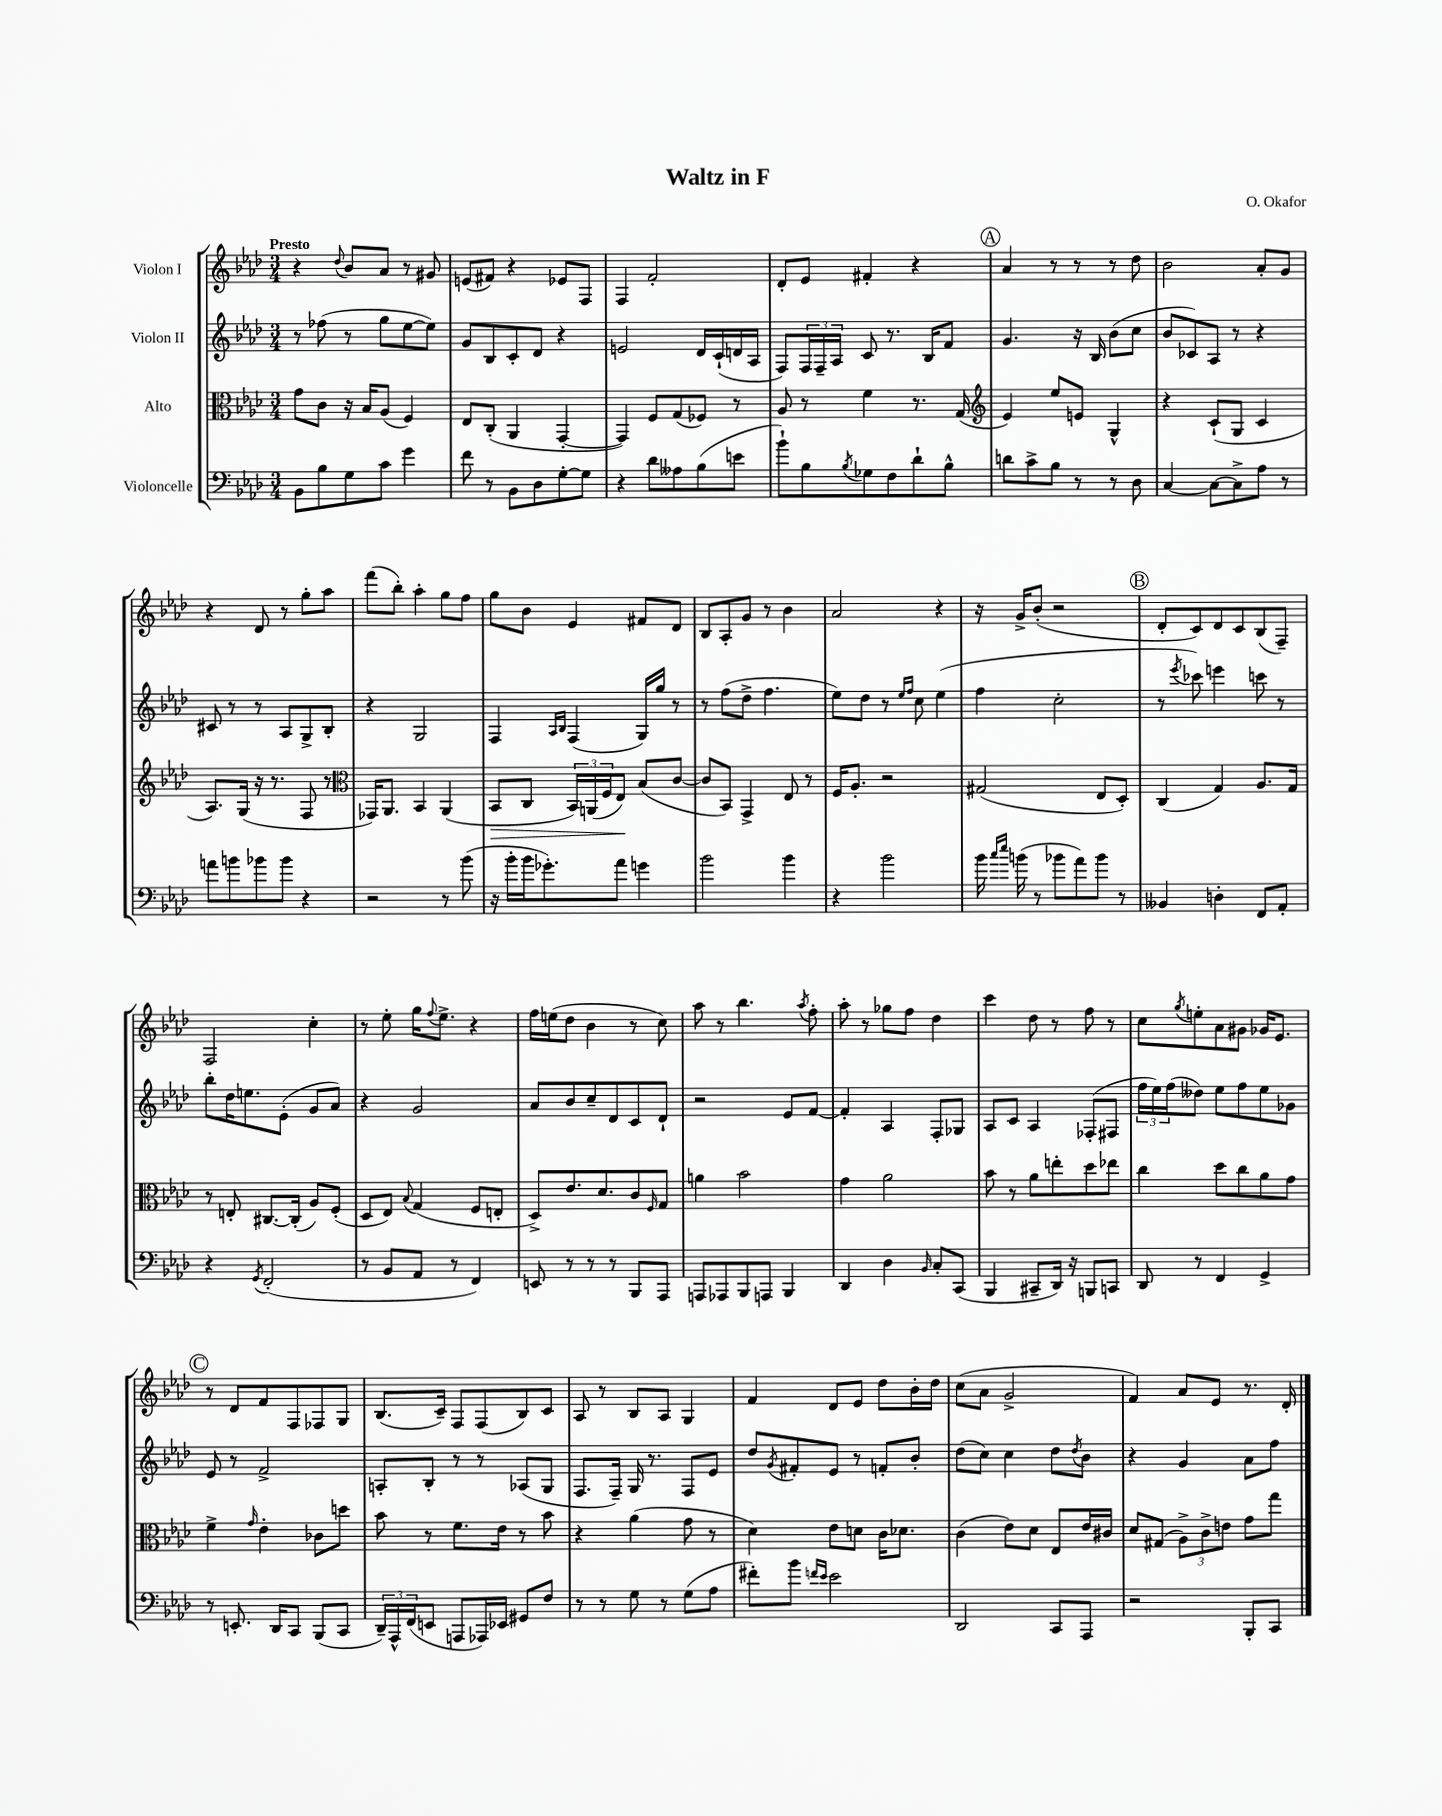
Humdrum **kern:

**kern	**kern	**dynam	**kern	**kern
*part4	*part3	*part3	*part2	*part1
*staff4	*staff3	*staff3	*staff2	*staff1
*I"Violoncelle	*I"Alto	*	*I"Violon II	*I"Violon I
*clefF4	*clefC3	*	*clefG2	*clefG2
*k[b-e-a-d-]	*k[b-e-a-d-]	*	*k[b-e-a-d-]	*k[b-e-a-d-]
*M3/4	*M3/4	*	*M3/4	*M3/4
=1	=1	=1	=1	=1
!	!	!	!	!LO:TX:a:B:t=Presto
8BB-\L	8g\L	.	8r	4r
8B-\	8c\J	.	(8ff-X\	.
.	.	.	.	8qqdd-/
8G\	16r	.	8r	8b-/L
.	16B-/KL	.	.	.
8c\J	(8A-/J	.	8gg\L	8a-/J
4g\	4F/)	.	[8ee-\	8r
.	.	.	8ee-\J])	8g#X/
=2	=2	=2	=2	=2
8f\	8E-/L	.	8g/L	(8en/L
8r	(8C'/J	.	8B-/	8f#X/J)
8BB-\L	4AA-/	.	8c'/	4r
8D-\	.	.	8d-/J	.
[8G'\	[4GG'/	.	4r	8e-X/L
8G\J]	.	.	.	8F/J
=3	=3	=3	=3	=3
4r	4GG/])	.	2en/	4F/
8d-\L	8F/L	.	.	2f'/
8A--X\	(8G/	.	.	.
(8B-\	8F-X/J)	.	16d-/LL	.
.	.	.	(16c`/	.
8en\J	8r	.	16dn/	.
.	.	.	16A-/JJ	.
=4	=4	=4	=4	=4
8b-`\L)	8A-/	.	8F/L)	8d-'/L
8B-\	8r	.	24F/L	8e-/J
.	.	.	24F~/	.
.	.	.	24A-/JJ	.
8qB-/	.	.	.	.
8G-X\	4f\	.	8c/	4f#X'/
8F\	.	.	8.r	.
8d-`\	8.r	.	.	4r
.	.	.	16B-/KL	.
8B-^^\J	.	.	8f/J	.
.	(16G/	.	.	.
!!LO:REH:place=s1:t=A
=5	=5	=5	=5	=5
*	*clefG2	*	*	*
8dn\L	4e-/)	.	4.g/	4a-/
8c^\	.	.	.	.
8B-\J	8ee-/L	.	.	8r
8r	8en/J	.	16r	8r
.	.	.	16B-/	.
8r	4G^^/	.	(8b-\L	8r
8D-\	.	.	8cc\J	8dd-\
=6	=6	=6	=6	=6
[4C/	4r	.	8b-/L	2b-\
.	.	.	8c-X/)	.
8C\L_	(8c`/L	.	8A-/J	.
8C^\]	8G/J	.	8r	.
8A-\J	4c/	.	4r	8a-'/L
8r	.	.	.	8g/J
!!LO:LB:g=z
=7	=7	=7	=7	=7
8an\L	8.A-/L)	.	8c#X/	4r
8bn\	.	.	8r	.
.	(16G/Jk	.	.	.
8b-X\	16r	.	8r	8d-/
.	8.r	.	.	.
8b-\J	.	.	8A-/L	8r
4r	8F/	.	8G^/	8gg'\L
.	8r	.	8B-'/J	8aa-\J
=8	=8	=8	=8	=8
*	*clefC3	*	*	*
2r	16GG-X/KL)	.	4r	(8fff\L
.	8.AA-/J	.	.	.
.	.	.	.	8bb-'\J)
.	4BB-/	.	2G/	4aa-'\
8r	(4AA-/	.	.	8gg\L
(8b-\	.	.	.	8ff\J
=9	=9	=9	=9	=9
!	!	!LO:HP:b	!	!
16r	8BB-/L	>	4F/	8gg\L
16b-'\LL	.	.	.	.
16b-\J	8C/J	.	.	8b-\J
8.g-X'\)	.	.	.	.
.	.	.	16qqA-/LL	.
.	.	.	16qqB-/JJ	.
.	24BB-/LL)	.	(4F/	4e-/
.	(24AAn/	.	.	.
.	24F/J	.	.	.
8a-\J	8E-/J)	.	.	.
4gn\	(8B-/L	]	16G/LL)	8f#X/L
.	.	.	16gg/JJ	.
.	[8c/J	.	8r	8d-/J
=10	=10	=10	=10	=10
2b-\	8c/L]	.	8r	8B-/L
.	8BB-/J)	.	(8ff\L	8A-'/
.	4GG^/	.	8dd-^\J	8g/J
.	.	.	4.ff\	8r
4b-\	8E-/	.	.	4b-\
.	8r	.	.	.
=11	=11	=11	=11	=11
4r	16F/KL	.	8ee-\L)	2a-/
.	8.A-'/J	.	.	.
.	.	.	8dd-\J	.
2b-\	2r	.	8r	.
.	.	.	16qqee-/LL	.
.	.	.	16qqff/JJ	.
.	.	.	8cc\	.
.	.	.	(4ee-\	4r
=12	=12	=12	=12	=12
16b-\	(2G#X/	.	4ff\	16r
16qqcc/LL	.	.	.	.
16qqee-/JJ	.	.	.	.
(16bn\	.	.	.	16g^/KL
8r	.	.	.	(8b-'/J
8b-X\L	.	.	2cc'\	2r
8a-\)	.	.	.	.
8b-\J	8E-/L	.	.	.
8r	8D-'/J)	.	.	.
!!LO:REH:place=s1:t=B
=13	=13	=13	=13	=13
4BB--X/	(4C/	.	8r	8d-'/L
.	.	.	8qeee-/	.
.	.	.	8ccc-X\)	8c/)
4Dn'\	4G/)	.	4eeen\	8d-/
.	.	.	.	8c/
8FF/L	8.A-/L	.	8cccn\	(8B-/
8AA-'/J	.	.	8r	8F~/J)
.	16G/Jk	.	.	.
!!LO:LB:g=z
=14	=14	=14	=14	=14
4r	8r	.	8bb-'\L	2F/
.	8En'/	.	16dd-\K	.
.	.	.	8.een\	.
8qGG/	.	.	.	.
(2FF'/	[8.C#X/L	.	.	.
.	.	.	(8e-'\J	.
.	(16C#'/Jk]	.	.	.
.	8A-/L)	.	8g/L	4cc'\
.	(8F'/J	.	8a-/J)	.
=15	=15	=15	=15	=15
8r	8D-/L	.	4r	8r
8BB-/L	8E-/J)	.	.	8ee-'\
.	8qqB-/	.	.	.
8AA-/J	(4G/	.	2g/	16gg\KL
.	.	.	.	8qqff/
.	.	.	.	8.ee-^\J
8r	.	.	.	.
4FF/)	8F/L	.	.	4r
.	8En'/J	.	.	.
=16	=16	=16	=16	=16
8EEn/	8D-^/L)	.	8a-/L	16ff\LL
.	.	.	.	(16een\J
8r	8.e-/	.	8b-/	8dd-\J
8r	.	.	8cc~/	4b-\
.	8.d-/	.	.	.
8r	.	.	8d-/	.
8BBB-/L	8c/	.	8c/	8r
.	16qqF/	.	.	.
8AAA-/J	8G/J	.	8d-`/J	8cc\)
=17	=17	=17	=17	=17
8AAAn/L	4an\	.	2r	8aa-\
8AAA-X/	.	.	.	8r
8BBB-/	2b-\	.	.	4.bb-\
8AAAn/J	.	.	.	.
4BBB-/	.	.	8e-/L	.
.	.	.	.	8qaa-/
.	.	.	[8f/J	8ff'\
=18	=18	=18	=18	=18
4DD-/	4g\	.	4f'/]	8aa-'\
.	.	.	.	8r
4D-\	2a-\	.	4A-/	8gg-X\L
.	.	.	.	8ff\J
16qqBB-/	.	.	.	.
8C'/L	.	.	8F'/L	4dd-\
(8CC/J	.	.	8G-X/J	.
=19	=19	=19	=19	=19
4BBB-/	8b-\	.	8A-/L	4ccc\
.	8r	.	8c/J	.
8CC#X~/L	8a-\L	.	4A-/	8dd-\
16DD-/Jk)	8een'\	.	.	8r
16r	.	.	.	.
8BBBn/L	8dd-\	.	(8F-X'/L	8ff\
8CCn/J	8ee-X\J	.	8F#X/J	8r
=20	=20	=20	=20	=20
8DD-/	4cc\	.	24ff\LL	8cc\L
.	.	.	24ee-\)	.
.	.	.	(24ff\J	.
.	.	.	.	8qgg/
8r	.	.	8dd--X\J)	8een'\
4FF/	8dd-\L	.	8ee-\L	8a-\
.	8cc\	.	8ff\	8g#X\J
4GG^/	8a-\	.	8ee-\	16g-X/KL
.	.	.	.	8.e-/J
.	8g\J	.	8g-X\J	.
!!LO:LB:g=z
!!LO:REH:place=s1:t=C
=21	=21	=21	=21	=21
8r	4f^\	.	8e-/	8r
8.EEn'/	.	.	8r	8d-/L
.	16qqg/	.	.	.
.	4e-'\	.	2f^/	8f/
16DD-/KL	.	.	.	.
8CC/J	.	.	.	8F/
(8BBB-/L	8c-X\L	.	.	8F-X/
8CC/J	8ddn\J	.	.	8G/J
=22	=22	=22	=22	=22
24DD-~/LL)	8b-\	.	8An'/L	(8.B-/L
24AAA-^^/	.	.	.	.
(24FF/J	.	.	.	.
8EEn/J	8r	.	8B-'/J	.
.	.	.	.	16c~/Jk)
8AAAn/L	8.f\L	.	8r	8F/L
16AAA-X/L)	.	.	8r	(8F/
16EE-X/JJ	16e-\Jk	.	.	.
8GG#X/L	8r	.	(8A-X/L	8B-/)
8F/J	8b-\	.	8G/J	8c/J
=23	=23	=23	=23	=23
8r	4r	.	8.F/L	8A-/
8r	.	.	.	8r
.	.	.	16F~/Jk)	.
8G\	(4a-\	.	16G/	8B-/L
.	.	.	8.r	.
8r	.	.	.	8A-/J
(8G\L	8g\	.	8F/L	4G/
8A-\J	8r	.	8e-/J	.
=24	=24	=24	=24	=24
8f#X'\L)	4d-\)	.	8dd-/L	4f/
.	.	.	8qg/	.
8b-\J	.	.	8f#X'/	.
16qqfn/LL	.	.	.	.
16qqe-/JJ	.	.	.	.
2e-\	8e-\L	.	8e-/J	8d-/L
.	8dn\J	.	8r	8e-/J
.	16c\KL	.	8fn'/L	8dd-\L
.	8.d-X\J	.	.	.
.	.	.	8b-'/J	16b-'\L
.	.	.	.	16dd-\JJ
=25	=25	=25	=25	=25
2DD-/	(4c\	.	(8dd-\L	(8cc\L
.	.	.	8cc\J)	8a-\J
.	8e-\L)	.	4cc\	2g^/
.	8d-\J	.	.	.
8CC/L	8E-/L	.	8dd-\L	.
.	.	.	8qdd-/	.
8AAA-/J	16e-/L	.	8b-\J	.
.	16c#X/JJ	.	.	.
=26	=26	=26	=26	=26
2r	8d-/L	.	4r	4f/)
.	(8G#X/J	.	.	.
.	12A-^\L)	.	4g/	8a-/L
.	12c^\	.	.	.
.	.	.	.	8e-/J
.	12en\J	.	.	.
8BBB-'/L	8g\L	.	8a-\L	8.r
8CC/J	8gg\J	.	8ff\J	.
.	.	.	.	16d-'/
==	==	==	==	==
*-	*-	*-	*-	*-
